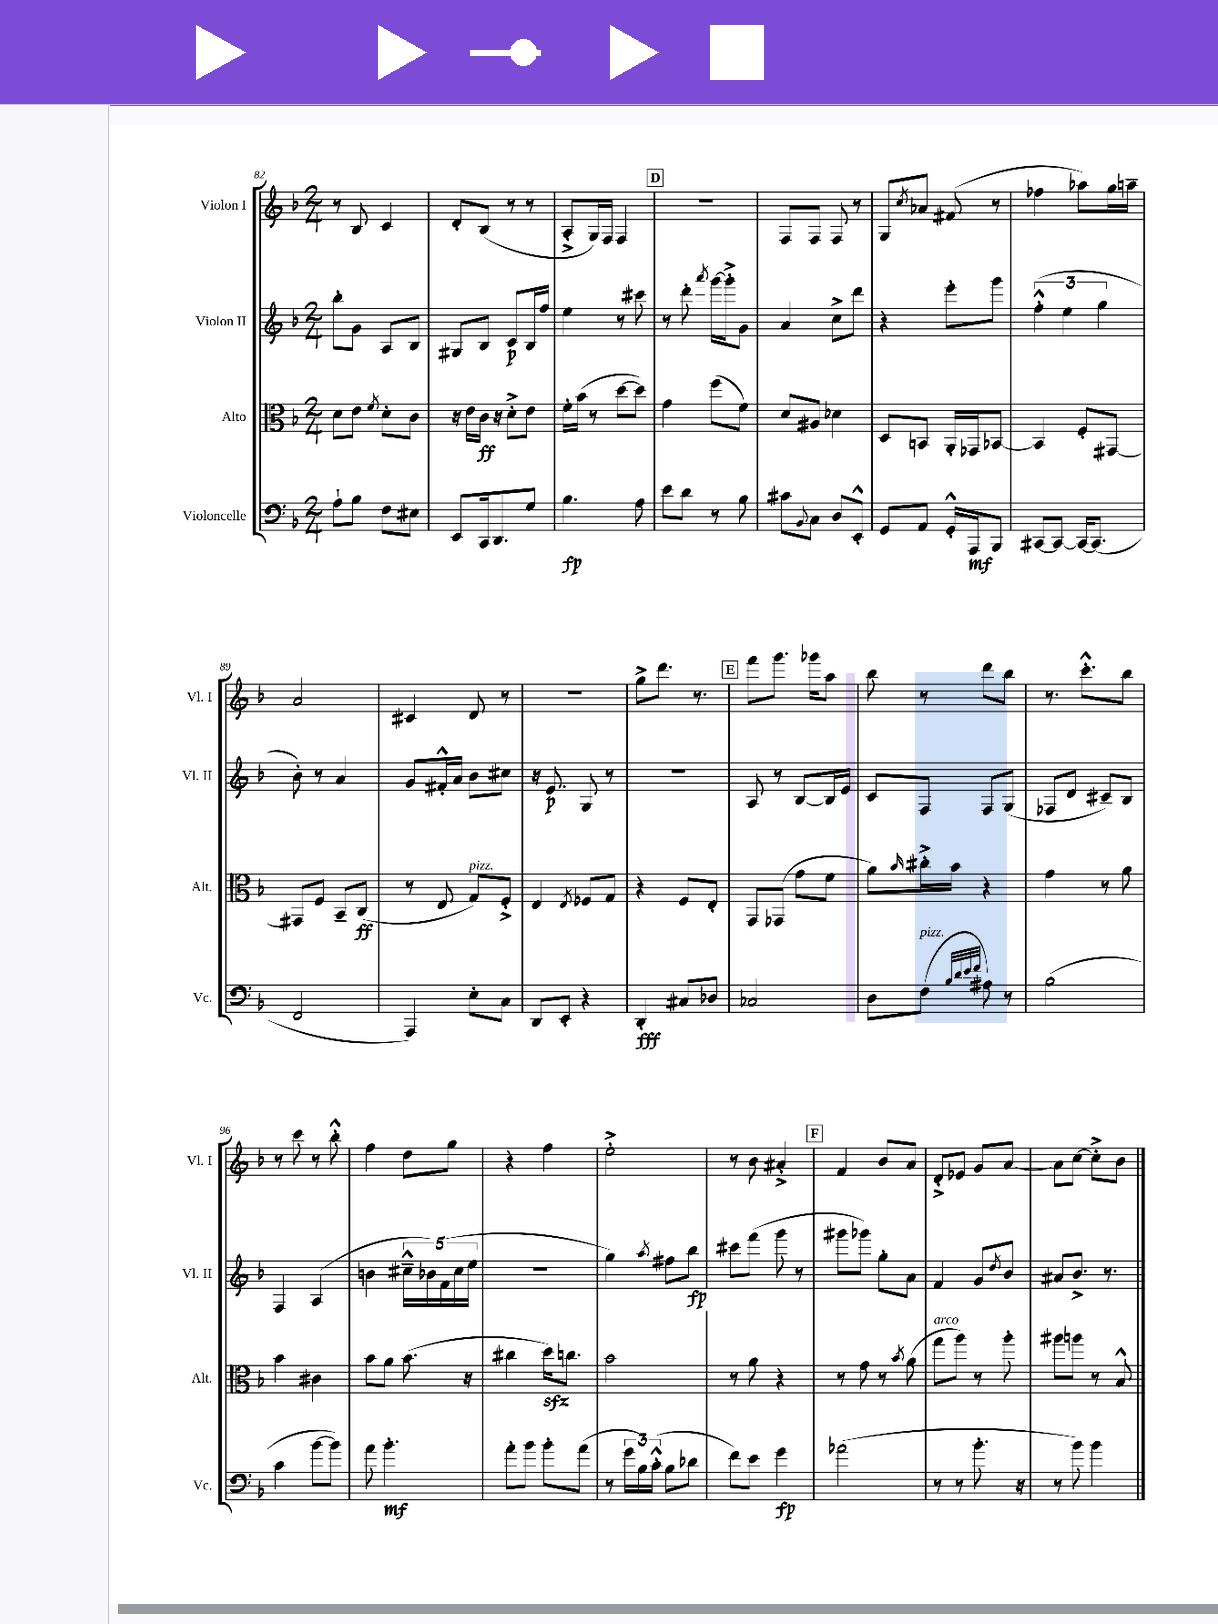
<<
\new StaffGroup <<
\new Staff = "s0" \with { instrumentName = "Violon I" shortInstrumentName = "Vl. I" } {
    \clef treble \key f \major \numericTimeSignature \time 2/4
    r8 bes8 c'4 |
    d'8-. bes8( r8 r8 |
    a8-.-> g16) f16 f4 |
    \mark \markup { \box "D" } R2 |
    f8 f8 f8 r8 |
    g8 \acciaccatura { c''8 } aes'8 fis'8( r8 |
    fes''4 aes''8) g''16 a''16-- |
    a'2 |
    cis'4 d'8 r8 |
    r2 |
    g''8-> d'''8. r8. |
    \mark \markup { \box "E" } f'''8 g'''8. ges'''16 a''8 |
    bes''8 r8 d'''8 bes''8 |
    r8. c'''8.-.-^ bes''8 |
    r8 c'''8 r8 bes''8-.-^ |
    f''4 d''8 g''8 |
    r4 f''4 |
    e''2-.-> |
    r8 bes'8 ais'4-.-> |
    \mark \markup { \box "F" } f'4 bes'8 a'8 |
    d'8-.-> ees'8 g'8 a'8~ |
    a'8 c''8~ c''8-.-> bes'8 \bar "|." |
}
\new Staff = "s1" \with { instrumentName = "Violon II" shortInstrumentName = "Vl. II" } {
    \clef treble \key f \major \numericTimeSignature \time 2/4
    bes''8-. g'8 a8 bes8 |
    gis8 bes8 c'8\p bes16 f''16 |
    e''4 r8 cis'''8 |
    \mark \markup { \box "D" } r8 d'''8-. \acciaccatura { a'''8 } g'''16~ g'''16-.-> g'8 |
    a'4 c''8-> d'''8 |
    r4 e'''8-. g'''8 |
    \tuplet 3/2 { f''4-.-^( e''4 g''4 } |
    bes'8-.) r8 a'4 |
    g'8 fis'16-.-^ a'16 bes'8 cis''8 |
    r16 e'8.\p g8 r8 |
    r2 |
    \mark \markup { \box "E" } a8 r8 bes8~ bes16 e'16 |
    c'8 f8 f8 g8( |
    fes8 d'8 cis'8--) bes8 |
    f4 a4( |
    b'4 \tuplet 5/4 { cis''16---^ bes'16) f'16( cis''16 e''16 } |
    r2 |
    g''4) \acciaccatura { a''8 } fis''8 bes''8\fp |
    cis'''8 f'''8( g'''8 r8 |
    \mark \markup { \box "F" } gis'''8 ges'''8) g''8-. a'8 |
    f'4 g'8 \acciaccatura { d''8 } bes'8 |
    ais'8 bes'8.-> r8. \bar "|." |
}
\new Staff = "s2" \with { instrumentName = "Alto" shortInstrumentName = "Alt." } {
    \clef alto \key f \major \numericTimeSignature \time 2/4
    d'8 e'8 \acciaccatura { f'8 } d'8-. c'8 |
    r16 e'16 c'16\ff r16 d'8-.-> e'8 |
    f'16-. bes'16( r8 d''8~ d''8) |
    \mark \markup { \box "D" } g'4 f''8( f'8) |
    d'8 ais8 des'4 |
    d8 b,8 a,16-. ges,16 bes,8~ |
    bes,4 f8-. gis,8~ |
    gis,8 f8 bes,8-- c8\ff( |
    r8 e8 g8^\markup { \italic "pizz." }) f8-.-> |
    e4 \acciaccatura { e8 } fes8 g8 |
    r4 f8 e8-. |
    \mark \markup { \box "E" } g,8 ges,8( g'8 f'8 |
    a'8) \grace { bes'16 } cis''16-.-> bes'16 r4 |
    g'4 r8 a'8 |
    bes'4 cis'4 |
    bes'8 a'8 bes'8.( r16 |
    cis''4 d''16\sfz) c''8. |
    bes'2 |
    r8 a'8 r4 |
    \mark \markup { \box "F" } r8 g'8 r8 \acciaccatura { bes'8 } a'8( |
    g''8^\markup { \italic "arco" } a''8) r8 a''8-. |
    ais''8 a''8 r8 bes8-^ \bar "|." |
}
\new Staff = "s3" \with { instrumentName = "Violoncelle" shortInstrumentName = "Vc." } {
    \clef bass \key f \major \numericTimeSignature \time 2/4
    a8-! bes8 f8 eis8 |
    e,8 c,16 d,8. g8 |
    bes4.\fp a8 |
    \mark \markup { \box "D" } e'8 d'8 r8 bes8 |
    cis'8 \appoggiatura { bes,8 } c8 d8 e,8-.-^ |
    g,8 a,8 g,16-.-^ a,,16\mf bes,,8 |
    cis,8~ cis,8~ cis,16~ cis,8.( |
    f,2 |
    a,,4) e8-. c8 |
    d,8 e,8-. r4 |
    d,4-.\fff cis8 des8 |
    \mark \markup { \box "E" } ces2 |
    d8 f8^\markup { \italic "pizz." }( \grace { bes32 d'32 e'32 f'32 } ais8) r8 |
    bes2( |
    c'4 bes'8~ bes'8) |
    a'8 bes'4.-.\mf |
    a'8-. bes'8 bes'8-. a'8( |
    r8 \tuplet 3/2 { g'16 bes16) c'16-.-^( } bes8 des'8 |
    f'8) e'8 g'4\fp |
    \mark \markup { \box "F" } aes'2( |
    r8 r8 bes'8.-. r16 |
    r8 bes'8) bes'4 \bar "|." |
}
>>
>>
\layout { \context { \Score currentBarNumber = #82 } }
